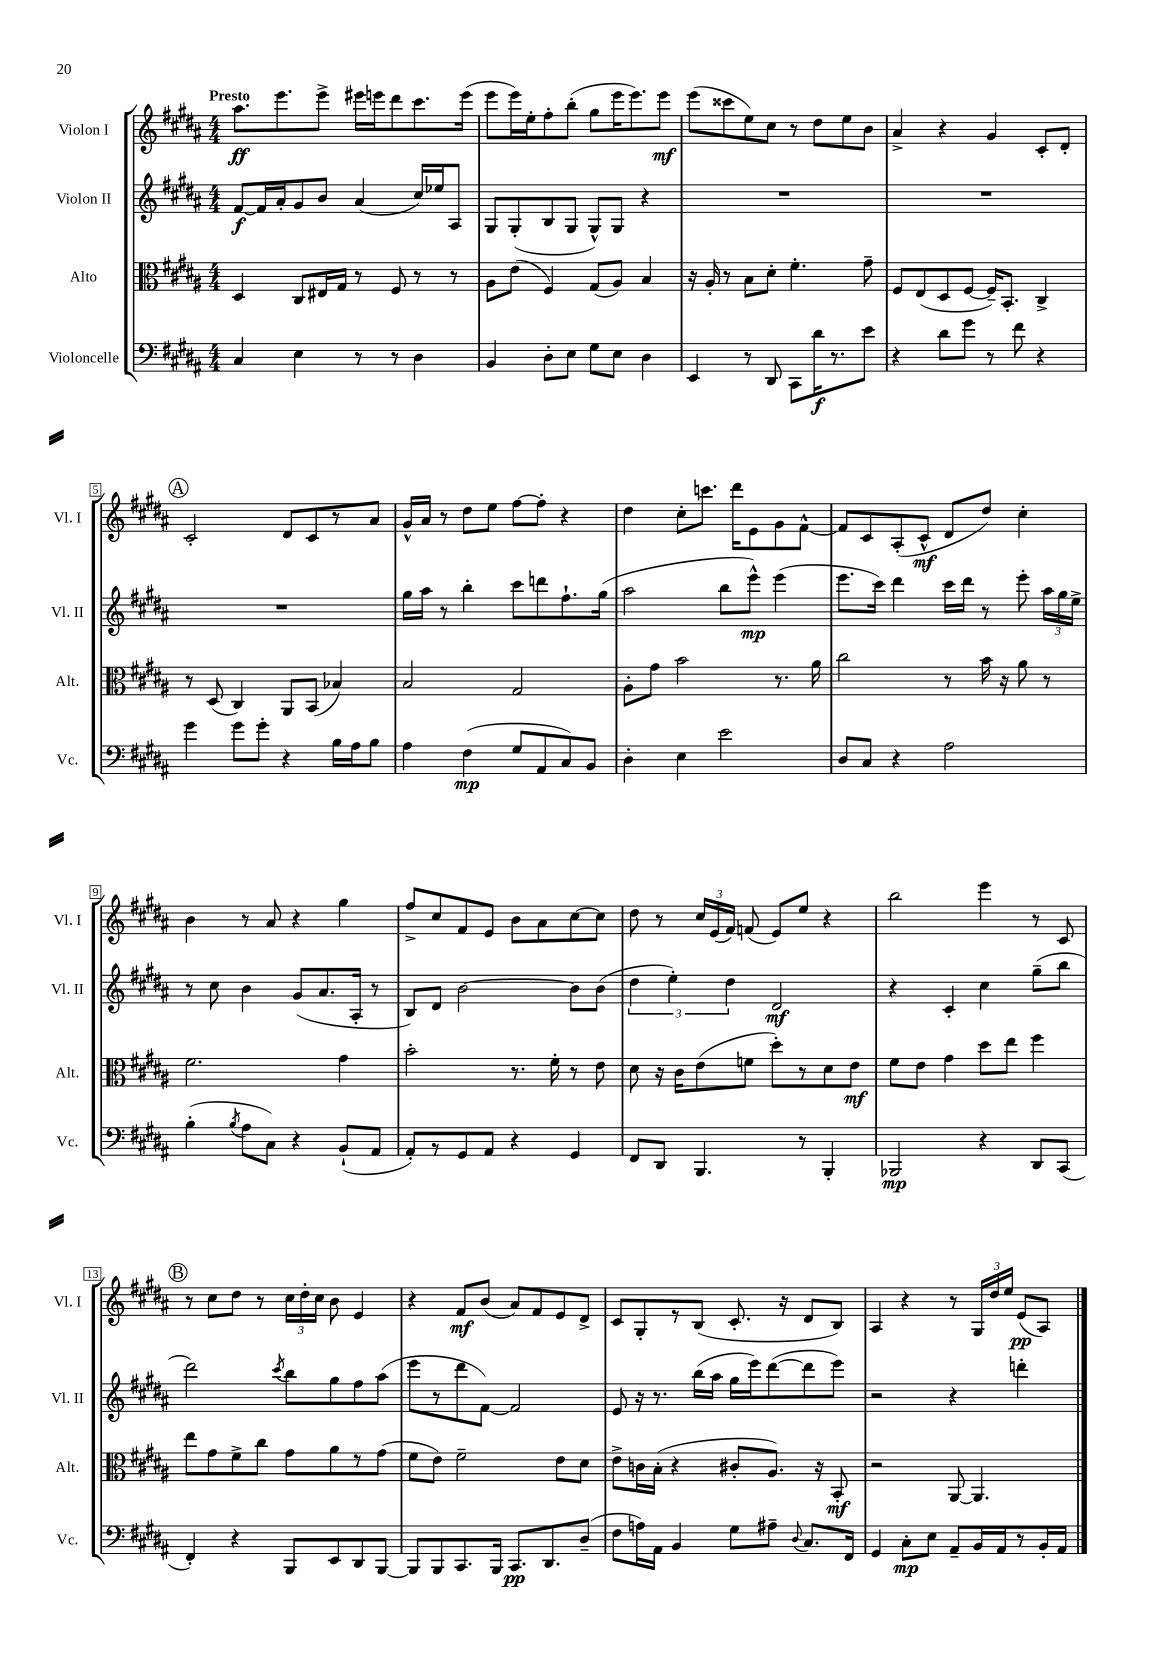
<<
\new StaffGroup <<
\new Staff = "s0" \with { instrumentName = "Violon I" shortInstrumentName = "Vl. I" } {
    \clef treble \key b \major \numericTimeSignature \time 4/4 \tempo "Presto"
    \autoBeamOff ais''8.[\ff e'''8. e'''8]-> eis'''16[ e'''16 dis'''8 cis'''8. e'''16]( |
    e'''8[ e'''16) e''16-. fis''8-. b''8]-.( gis''8[ e'''16 e'''8.) e'''8]\mf |
    e'''8[( cisis'''8 e''8) cis''8] r8 dis''8[ e''8 b'8] |
    ais'4-> r4 gis'4 cis'8[-. dis'8]-. |
    \mark \markup { \circle "A" } cis'2-. dis'8[ cis'8 r8 ais'8] |
    gis'16[-^ ais'16] r8 dis''8[ e''8] fis''8[~ fis''8]-. r4 |
    dis''4 cis''8[-. c'''8.] dis'''16[ e'8 gis'8 fis'8]~-^ |
    fis'8[ cis'8 ais8-.( cis'8]-^\mf dis'8[ dis''8]) cis''4-. |
    b'4 r8 ais'8 r4 gis''4 |
    fis''8[-> cis''8 fis'8 e'8] b'8[ ais'8 cis''8~ cis''8] |
    dis''8 r8 \tuplet 3/2 { cis''16[ e'16( fis'16]) } f'8( e'8[) e''8] r4 |
    b''2 e'''4 r8 cis'8 |
    \mark \markup { \circle "B" } r8 cis''8[ dis''8] r8 \tuplet 3/2 { cis''16[ dis''16-. cis''16] } b'8 e'4 |
    r4 fis'8[\mf b'8]( ais'8[) fis'8 e'8 dis'8]-> |
    cis'8[ gis8-. r8 b8]( cis'8.-. r16 dis'8[ b8]) |
    ais4 r4 r8 \tuplet 3/2 { gis16[ dis''16 e''16] } e'8[\pp( ais8]) \bar "|." |
}
\new Staff = "s1" \with { instrumentName = "Violon II" shortInstrumentName = "Vl. II" } {
    \clef treble \key b \major \numericTimeSignature \time 4/4
    \autoBeamOff fis'8[~\f fis'16 ais'16-. gis'8 b'8] ais'4( cis''16[) ees''16 ais8] |
    gis8[ gis8-.( b8 gis8] gis8[-^) gis8] r4 |
    R1 |
    R1 |
    \mark \markup { \circle "A" } R1 |
    gis''16[ ais''16] r8 b''4-. cis'''8[ d'''8 fis''8.-! gis''16]( |
    ais''2 b''8[ e'''8]-^\mp) e'''4( |
    e'''8.[ cis'''16]) dis'''4 cis'''16[ dis'''16] r8 e'''8-. \tuplet 3/2 { ais''16[ gis''16 e''16]-> } |
    r8 cis''8 b'4 gis'8[( ais'8. ais16]-. r8 |
    b8[) dis'8] b'2~ b'8[ b'8]( |
    \tuplet 3/2 { dis''4 e''4-.) dis''4 } dis'2\mf |
    r4 cis'4-. cis''4 gis''8[--( b''8] |
    \mark \markup { \circle "B" } dis'''2) \acciaccatura { cis'''8 } b''8[ gis''8 fis''8 ais''8]( |
    e'''8[ r8 dis'''8 fis'8]~) fis'2 |
    e'8 r16 r8. b''16[( ais''16] gis''16[ e'''16) dis'''8~( dis'''8 e'''8]) |
    r2 r4 d'''4-. \bar "|." |
}
\new Staff = "s2" \with { instrumentName = "Alto" shortInstrumentName = "Alt." } {
    \clef alto \key b \major \numericTimeSignature \time 4/4
    \autoBeamOff dis4 cis8[ eis16 gis16] r8 fis8 r8 r8 |
    ais8[ e'8]( fis4) gis8[( ais8]) b4 |
    r16 ais16-. r8 b8[ dis'8]-. fis'4.-. gis'8-- |
    fis8[ e8( dis8 fis8]~ fis16[--) b,8.]-. cis4-> |
    \mark \markup { \circle "A" } r8 dis8( cis4) ais,8[ b,8]( bes4) |
    b2 gis2 |
    ais8[-. gis'8] b'2 r8. ais'16 |
    cis''2 r8 b'16 r16 ais'8 r8 |
    fis'2. gis'4 |
    b'2-. r8. fis'16-. r8 e'8 |
    dis'8 r16 cis'16[ e'8( f'8] dis''8[-.) r8 dis'8 e'8]\mf |
    fis'8[ e'8] gis'4 dis''8[ e''8] fis''4 |
    \mark \markup { \circle "B" } e''8[ gis'8 fis'8-> cis''8] gis'8[ ais'8 r8 gis'8]( |
    fis'8[ e'8]) fis'2-- e'8[ dis'8] |
    e'8[-> c'16 b16]-.( r4 cis'8[-. ais8.]) r16 b,8-.\mf |
    r2 ais,8~ ais,4. \bar "|." |
}
\new Staff = "s3" \with { instrumentName = "Violoncelle" shortInstrumentName = "Vc." } {
    \clef bass \key b \major \numericTimeSignature \time 4/4
    \autoBeamOff cis4 e4 r8 r8 dis4 |
    b,4 dis8[-. e8] gis8[ e8] dis4 |
    e,4 r8 dis,8 cis,8[ dis'16\f r8. e'8] |
    r4 dis'8[ gis'8] r8 fis'8 r4 |
    \mark \markup { \circle "A" } gis'4 gis'8[ gis'8]-. r4 b16[ ais16 b8] |
    ais4 fis4\mp( gis8[ ais,8 cis8) b,8] |
    dis4-. e4 e'2 |
    dis8[ cis8] r4 ais2 |
    b4-.( \acciaccatura { b8 } ais8[ cis8]) r4 b,8[-!( ais,8] |
    ais,8[-.) r8 gis,8 ais,8] r4 gis,4 |
    fis,8[ dis,8] b,,4. r8 b,,4-. |
    bes,,2\mp r4 dis,8[ cis,8]( |
    \mark \markup { \circle "B" } fis,4-.) r4 b,,8[ e,8 dis,8 b,,8]~ |
    b,,8[ b,,8 cis,8. b,,16] cis,8.[\pp dis,8. dis8]--( |
    fis8[ a16) ais,16] b,4 gis8[ ais8]-- \appoggiatura { dis8 } cis8.[ fis,16] |
    gis,4 cis8[-.\mp e8] ais,8[-- b,16 ais,16 r8 b,16-. ais,16] \bar "|." |
}
>>
>>
\layout { \context { \Score \override BarNumber.stencil = #(make-stencil-boxer 0.1 0.3 ly:text-interface::print) } }
